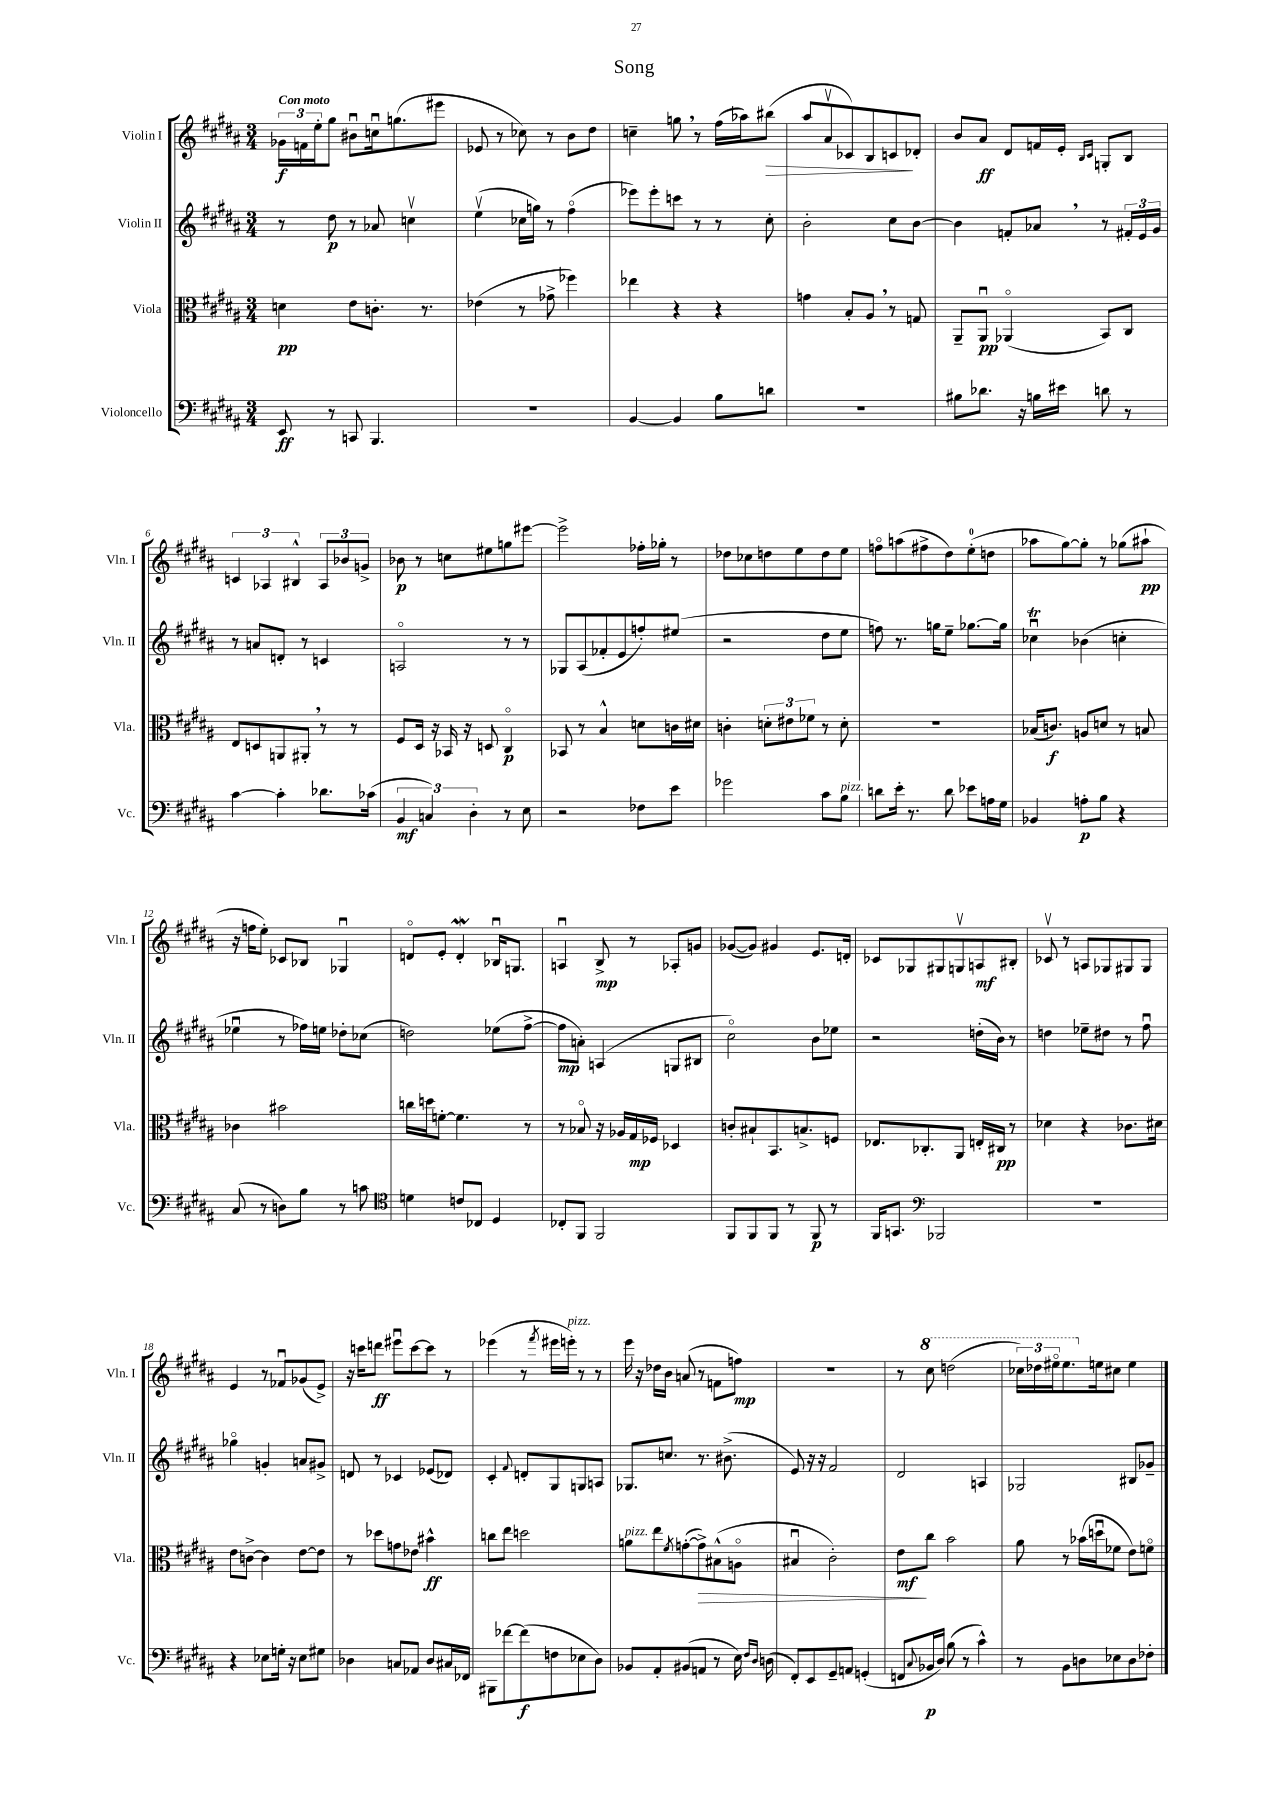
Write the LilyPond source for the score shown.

\header { title = "Song" }
<<
\new StaffGroup <<
\new Staff = "s0" \with { instrumentName = "Violin I" shortInstrumentName = "Vln. I" } {
    \clef treble \key b \major \numericTimeSignature \time 3/4 \tempo "Con moto"
    \tuplet 3/2 { ges'16\f f'16 e''16-. } gis''8 bis'8\downbow c''16\downbow g''8.( eis'''8 |
    ees'8 r8 ces''8) r8 b'8 dis''8 |
    c''4-- g''8 \breathe r8 fis''16( aes''16) bis''8\>( |
    ais''8 ais'8\upbow ces'8) b8 c'8\! des'8-. |
    b'8 ais'8\ff dis'8 f'16 e'16-. \grace { b16 cis'16 } g8-. b8 |
    \tuplet 3/2 { c'4 aes4 bis4-^ } \tuplet 3/2 { aes8 bes'8 g'8-> } |
    bes'8\p r8 c''8 eis''8 g''8 eis'''8~ |
    eis'''2-> fes''16-. ges''16-. r8 |
    des''8 ces''8 d''8 e''8 d''8 e''8 |
    f''8\flageolet a''8( fis''8-> dis''8) e''8-0-.( d''8 |
    aes''8 gis''8~) gis''8-. r8 ges''8( ais''8-!\pp |
    r16 f''16 e''8-.) ces'8 bes8 ges4\downbow |
    d'8\flageolet e'8-. d'4-.\mordent bes16\downbow g8. |
    a4\downbow b8->\mp r8 aes8-. g'8 |
    ges'8~( ges'8) gis'4 e'8. d'16-. |
    ces'8 ges8 gis8 g8\upbow a8\mf bis8-. |
    ces'8\upbow r8 a8 ges8 gis8 gis8 |
    e'4 r8 fes'8\downbow ges'8( e'8->) |
    r16 c'''16 d'''8\ff eis'''8\downbow c'''8~ c'''8 r8 |
    ees'''4( r8 \acciaccatura { fis'''8 } eis'''16 e'''16-.^\markup { \italic "pizz." }) r8 r8 |
    e'''16 r16 des''16 b'16 a'8( r8 f'8 f''8\mp) |
    R2. |
    r8 \ottava #1 cis'''8 d'''2( |
    \tuplet 3/2 { ces'''16) des'''16 eis'''16\flageolet } eis'''8. \ottava #0 e''!16 cis''!8 e''4 \bar "|." |
}
\new Staff = "s1" \with { instrumentName = "Violin II" shortInstrumentName = "Vln. II" } {
    \clef treble \key b \major \numericTimeSignature \time 3/4
    r8 dis''8\p r8 aes'8 c''4\upbow |
    e''4\upbow( ces''16 g''16) r8 fis''4\flageolet( |
    ees'''8) ees'''8-. c'''8 r8 r8 cis''8-. |
    b'2-. cis''8 b'8~ |
    b'4 f'8-. aes'8 \breathe r8 \tuplet 3/2 { fis'16-. e'16 gis'16 } |
    r8 a'8 d'8-. r8 c'4 |
    a2\flageolet r8 r8 |
    ges8 ais8( fes'8-. e'8 f''8-.) eis''8( |
    r2 dis''8 e''8 |
    f''8) r8. g''16 e''8-- ges''8.~ ges''16 |
    ces''4\downbow\trill bes'4( c''4-. |
    ees''4\downbow r8 fes''16) e''16 des''8-. ces''8( |
    d''2) ees''8( fis''8~-> |
    fis''8\mp a'8-.) a4( g8 bis8 |
    cis''2\flageolet) b'8 ees''8 |
    r2 d''16-.( b'16) r8 |
    d''4 ees''8-- dis''8 r8 fis''8\downbow |
    ges''4\flageolet g'4-. a'8 gis'8-> |
    d'8 r8 ces'4 ees'8( des'8) |
    cis'4-. \appoggiatura { fis'8 } d'8-. gis8 g8 a8 |
    ges8. c''8. r8. bis'8.->( |
    e'8) r16 r16 fis'2 |
    dis'2 a4 |
    ges2 bis8 ges'8-- \bar "|." |
}
\new Staff = "s2" \with { instrumentName = "Viola" shortInstrumentName = "Vla." } {
    \clef alto \key b \major \numericTimeSignature \time 3/4
    d'4\pp e'8 c'8.-. r8. |
    ees'4( r8 ges'8-> fes''4) |
    ees''4 r4 r4 |
    g'4 b8-. ais8 \breathe r8 g8 |
    ais,8-- ais,8\downbow\pp aes,4\flageolet( b,8) cis8 |
    e8 d8 a,8 ais,8-. \breathe r8 r8 |
    fis8 dis16 r16 bes,16 r16 d8 cis4\flageolet\p |
    bes,8 r8 b4-^ d'8 c'16 dis'16 |
    c'4-. \tuplet 3/2 { d'8-. eis'8 fes'8 } r8 d'8-. |
    R2. |
    bes16( c'8.\f) a8 d'8 r8 b8 |
    ces'4 bis'2 |
    c''16 d''16 f'8~-. f'4. r8 |
    r8 bes8\flageolet r16 aes16 gis16\mp fes16 des4 |
    c'8-. bis8-! b,8. b8.-> f8 |
    ees8. ces8.-. ais,8 e16-. cis16\pp r8 |
    des'4 r4 ces'8. dis'16 |
    e'8 c'8~-> c'4 e'8~ e'8 |
    r8 des''8 g'8 ees'8 bis'4-^\ff |
    c''8 e''8 d''2 |
    a'8^\markup { \italic "pizz." } e''8 \acciaccatura { fis'8 } g'8~-.( g'8->\>) bis8-^( a8\flageolet |
    bis4\downbow cis'2-.) |
    e'8\mf\! cis''8 b'2 |
    ais'8 r8 bes'16( d''16\downbow fes'8 e'8) f'8\flageolet \bar "|." |
}
\new Staff = "s3" \with { instrumentName = "Violoncello" shortInstrumentName = "Vc." } {
    \clef bass \key b \major \numericTimeSignature \time 3/4
    e,8\ff r8 c,8 b,,4. |
    R2. |
    b,4~ b,4 b8 d'8 |
    R2. |
    bis8 des'8. r16 b16 eis'16 d'8 r8 |
    cis'4~ cis'4-. des'8. ces'16( |
    \tuplet 3/2 { b,4\mf c4) dis4-. } r8 e8 |
    r2 fes8 e'8 |
    ges'2 cis'8 b8^\markup { \italic "pizz." } |
    d'8 e'16-. r8. d'8 ees'8 a16 gis16 |
    bes,4 a8-.\p b8 r4 |
    cis8( r8 d8) b8 r8 c'8 |
    \clef tenor d'4 c'8 ces8 dis4 |
    ces8-. fis,8 fis,2 |
    fis,8 fis,8 fis,8 r8 fis,8\p r8 |
    fis,16 g,8. \clef bass bes,,2 |
    R2. |
    r4 ees8 g16-. r16 ees8 gis8 |
    des4 c8 aes,8 des8 cis16 fes,16 |
    bis,,8 fes'8~ fes'8\f( f8 ees8 dis8) |
    bes,8 ais,8-. bis,8( a,8 r8 e16) \grace { fis16 dis16 } d16( |
    fis,8-.) e,8 gis,8-- a,8 g,4-.( |
    f,8 \appoggiatura { cis8 } bes,16\p dis16) b8( r8 cis'4-^) |
    r8 b,8 d8 ees8 d8 fes8-. \bar "|." |
}
>>
>>
